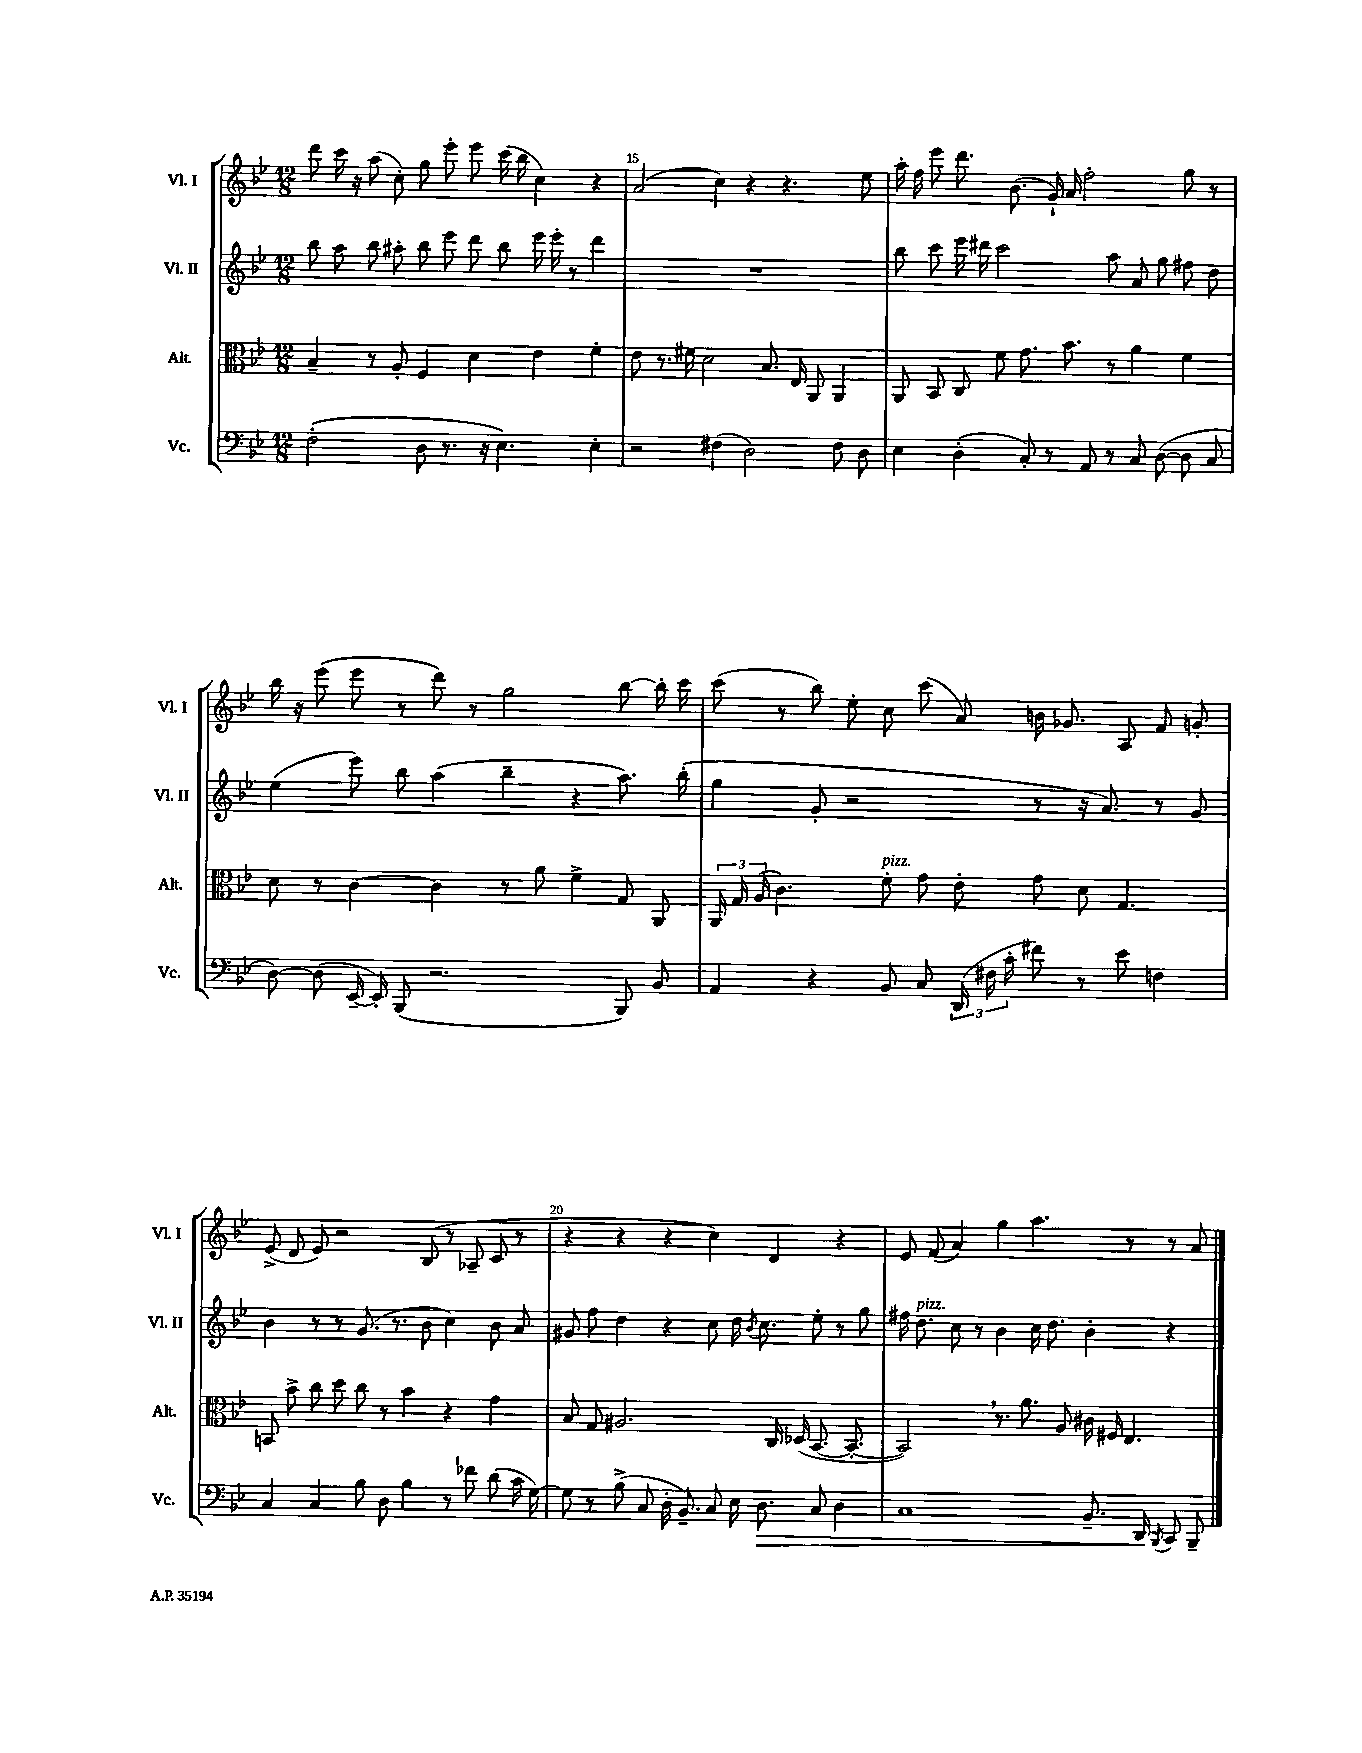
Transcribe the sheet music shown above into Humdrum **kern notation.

**kern	**kern	**kern	**kern
*staff4	*staff3	*staff2	*staff1
*clefF4	*clefC3	*clefG2	*clefG2
*k[b-e-]	*k[b-e-]	*k[b-e-]	*k[b-e-]
*M12/8	*M12/8	*M12/8	*M12/8
(2F'\	4B-~/	8bb-\	8ddd\
.	.	8aa\	16ccc\
.	.	.	16r
.	8r	8bb-\	(8aa\
.	8A'/	8aa#'\	8cc'\)
8D\	4F/	8bb-\	8gg\
8.r	.	8eee-\	8eee-'\
.	4d\	8ddd\	8eee-\
16r	.	.	.
4.E-\)	.	8bb-\	(16ccc\
.	.	.	16bb-\
.	4e-\	16eee-\	4cc\)
.	.	16eee-'\	.
.	.	8r	.
4E-'\	4f'\	4ddd\	4r
=	=	=	=
2r	8e-\	1.r	(2a/
.	8.r	.	.
.	16f#\	.	.
.	2d\	.	.
(4F#\	.	.	4cc\)
2D\)	.	.	4r
.	8.B-/	.	.
.	.	.	4.r
.	16E-/	.	.
.	8AA/	.	.
8F#\	4AA/	.	.
8D\	.	.	8ee-\
=	=	=	=
4E-\	8AA/	8bb-\	16aa'\
.	.	.	16ff\
.	8BB-/	8ccc\	8eee-\
(4D'\	8C/	16eee-\	8.ddd\
.	.	16ddd#\	.
.	8f\	2ccc\	.
.	.	.	(8.b-\
8C'/)	8.g\	.	.
8r	.	.	16g`/)
.	8.b-\	.	16a/
8AA/	.	.	2ff'\
8r	8r	8aa\	.
8C/	4a\	8a/	.
([8D\	.	8gg\	.
8D\]	4f\	8ff#\	8gg\
8C/	.	8dd\	8r
=	=	=	=
[8D\)	8d\	(4ee-\	16bb-\
.	.	.	16r
(8D\]	8r	.	(8eee-\
[16EE-~/	[4c\	8eee-\)	8eee-\
16EE-'/])	.	.	.
(8BBB-/	.	8bb-\	8r
2.r	4c\]	(4aa\	8ddd\)
.	.	.	8r
.	8r	4bb-~\	2gg\
.	8a\	.	.
.	4f^\	4r	.
8BBB-/)	8G/	8.aa\)	[8bb-\
8BB-/	8AA/	.	16bb-'\]
.	.	(16bb-'\	16ccc\
=	=	=	=
4AA/	24AA/	4gg\	(8ccc\
.	24G/	.	.
.	(24A/	.	.
.	4.c\)	.	8r
4r	.	8g'/	8bb-\)
.	.	2r	8ee-'\
8BB-/	8f'\	.	8cc\
8C/	8g\	.	(8ccc\
(24DD/	8e-'\	.	8a/)
24F#\	.	.	.
24c'\	.	.	.
8f#\)	8g\	8r	16b\
.	.	.	8.g-/
8r	8d\	16r	.
.	.	8.a/)	.
8e-\	4.G/	.	8A/
4F\	.	8r	8f/
.	.	8g/	8g'/
=	=	=	=
4C/	8BB/	4b-\	(8e-^/
.	8b-^\	.	8d/
4C/	8cc\	8r	8e-/)
.	8dd\	8r	2r
8B-\	8cc\	(8.g/	.
8D\	8r	.	.
.	.	8.r	.
4B-\	4b-\	.	.
.	.	8b-\	(8B-/
8r	4r	4cc\)	8r
8f-\	.	.	8A-~/
(8d\	4g\	8b-\	8c/
16c\	.	8a/	8r
[16G\)	.	.	.
=	=	=	=
8G\]	8B-/	8g#/	4r
8r	8G/	8ff\	.
(8B-^\	2.A#/	4dd\	4r
8C/	.	.	.
16D'\	.	4r	4r
8.BB-~/)	.	.	.
8C/	.	8cc\	4cc\)
16E-\	.	16dd\	.
.	.	8qb-/	.
8.D\	.	8.cc\	.
.	16C/	.	4d/
.	(16D-/	.	.
8C/	[8.BB-/	8ee-'\	.
4D\	.	8r	4r
.	8.BB-'/_	.	.
.	.	8gg\	.
=	=	=	=
1C	2BB-/])	16ff#\	8e-/
.	.	8.dd\	.
.	.	.	(8f/
.	.	8cc\	4a/)
.	.	8r	.
.	8.r	4b-\	4gg\
.	8.a\	.	.
.	.	16cc\	4.aa\
.	.	8.dd\	.
.	8A/	.	.
8.BB-~/	16c#\	4b-'\	.
.	16F#/	.	.
.	4.E-/	.	8r
16DD/	.	.	.
8qBBB-/	.	.	.
8CC/	.	4r	8r
8BBB-~/	.	.	8a/
==	==	==	==
*-	*-	*-	*-
